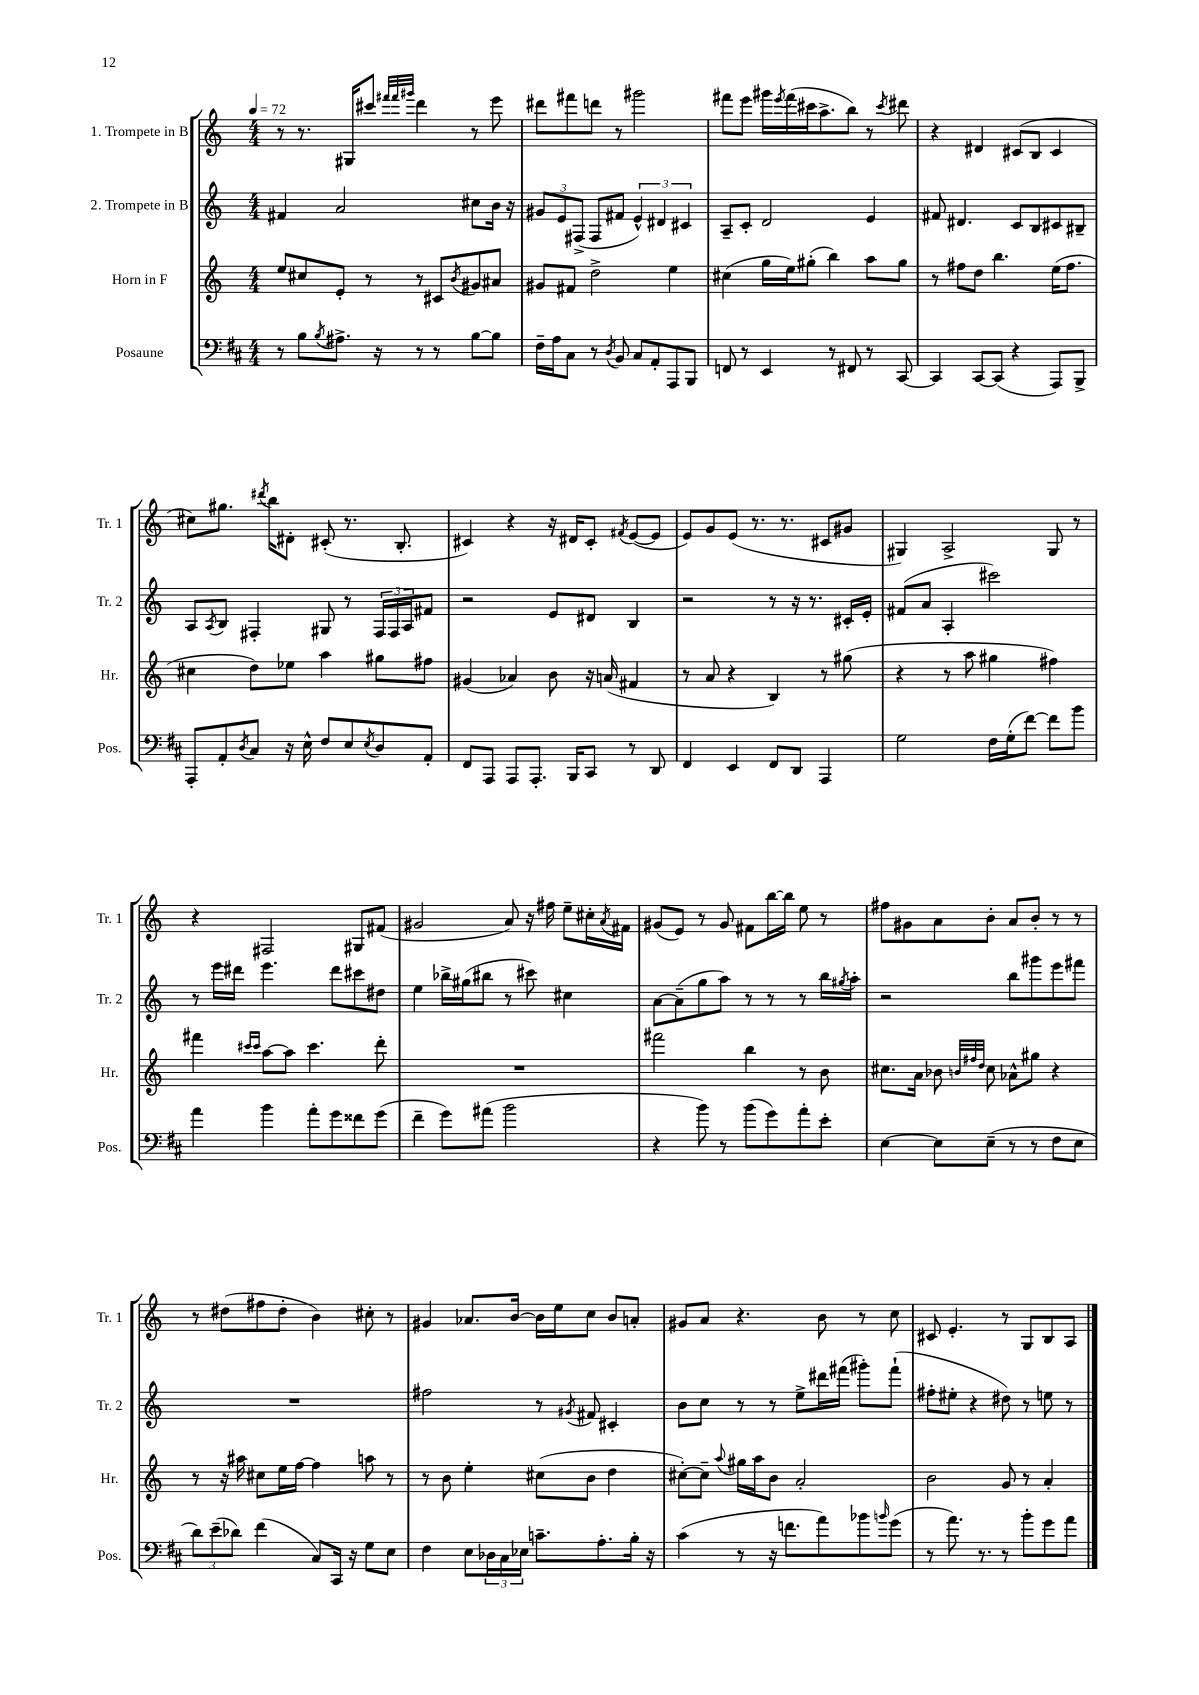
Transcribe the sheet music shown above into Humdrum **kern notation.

**kern	**kern	**kern	**kern
*staff4	*staff3	*staff2	*staff1
*clefF4	*clefG2	*clefG2	*clefG2
*k[f#c#]	*k[]	*k[]	*k[]
*M4/4	*M4/4	*M4/4	*M4/4
*MM72	*MM72	*MM72	*MM72
8r	8ee/L	4f#/	8r
8B\L	8cc#/	.	8.r
8qB/	.	.	.
8.A#^\J	8e'/J	2a/	.
.	.	.	16G#/LK
.	8r	.	8ccc#/J
16r	.	.	.
.	.	.	32qqfff#/LLL
.	.	.	32qqfff#/
.	.	.	32qqggg#/JJJ
8r	8r	.	4ddd\
8r	8c#/L	.	.
.	8qb/	.	.
[8B\L	8g#/	8cc#\L	8r
8B\]J	8a#/J	16b\Jk	8eee\
.	.	16r	.
=	=	=	=
16F#~\LL	8g#/L	12g#/L	8ddd#\L
16A\J	.	.	.
.	.	12e/	.
8C#\J	8f#/J	.	8fff#\
.	.	(12F#^/J	.
8r	2dd^\	8F#/L	8ddd\J
8qD/	.	.	.
8BB/	.	8f#/J	8r
8C#/L	.	6e^^/)	2ggg#\
8AA'/	.	.	.
.	.	6d#/	.
8AAA/	4ee\	.	.
.	.	6c#/	.
8BBB/J	.	.	.
=	=	=	=
8FF/	(4cc#\	8A~/L	8fff#\L
8r	.	8c'/J	8eee\J
4EE/	16gg\LL	2d/	16ggg#\LL
.	.	.	8qeee/
.	16ee\J)	.	(16fff#\
.	(8gg#'\J	.	16ccc#\J
.	.	.	8.aa^\
8r	4bb\)	.	.
8FF#/	.	.	8bb\J)
8r	8aa\L	4e/	8r
.	.	.	8qccc#/
[8CC#/	8gg#\J	.	8ddd#\
=	=	=	=
4CC#/]	8r	8f#/	4r
.	8ff#\L	4.d#/	.
[8CC#/L	8dd\J	.	4d#/
(8CC#/]J	4.bb\	.	.
4r	.	8c/L	(8c#/L
.	.	8B/	8B/J
8AAA/L)	(16ee\LK	8c#/	4c#/
.	8.ff#\J	.	.
8BBB^/J	.	8B#~/J	.
=	=	=	=
8AAA'/L	4cc#\	8A/L	8cc#\L)
.	.	8qA/	.
8AA'/	.	8B/J	8.gg#\J
8qD/	.	.	.
8C#/J	8dd\L)	4F#'/	.
.	.	.	8qddd#/
.	.	.	16bb\LK
16r	8ee-\J	.	8d#'\J
16E^^\	.	.	.
8F#/L	4aa\	8G#/	(8c#'/
8E/	.	8r	8.r
8qE/	.	.	.
8D/	8gg#\L	24F#/LL	.
.	.	24F#/	.
.	.	.	8.B'/
.	.	24A/J	.
8AA'/J	8ff#\J	8f#/J	.
=	=	=	=
8FF#/L	(4g#/	2r	4c#/)
8AAA/J	.	.	.
8AAA/L	4a-/)	.	4r
8.AAA'/J	.	.	.
.	8b\	8e/L	16r
16BBB/LK	.	.	16d#/LK
8CC#/J	16r	8d#/J	8c#'/J
.	(16a/	.	.
.	.	.	8qf#/
8r	4f#/	4B/	([8e/L
8DD/	.	.	8e/]J
=	=	=	=
4FF#/	8r	2r	8e/L)
.	8a/	.	8g/
4EE/	4r	.	(8e/J
.	.	.	8.r
8FF#/L	4B/)	8r	.
.	.	.	8.r
8DD/J	.	16r	.
.	.	8.r	.
4AAA/	8r	.	8c#/L
.	(8gg#\	16c#'/LL	8g#/J
.	.	16e'/JJ	.
=	=	=	=
2G\	4r	(8f#/L	4G#/)
.	.	8a/J	.
.	8r	4A'/	2A^/
.	8aa\	.	.
16F#\LL	4gg#\	2ccc#\)	.
(16G'\J	.	.	.
[8f#\J)	.	.	.
8f#\]L	4ff#\)	.	8G#/
8b\J	.	.	8r
=	=	=	=
4a\	4fff#\	8r	4r
.	.	16eee\LL	.
.	.	16ddd#\JJ	.
.	16qqccc#/LL	.	.
.	16qqccc#/JJ	.	.
4b\	[8aa\L	4.eee\	2F#/
.	8aa\]J	.	.
8a'\L	4.ccc#\	.	.
8g\	.	8ddd#\L	.
8f##\	.	8ccc#\	8G#/L
(8g\J	8ddd'\	8dd#\J	(8f#/J
=	=	=	=
4f#~\	1r	4ee\	2g#/
8g\L)	.	16bb-^\LL	.
.	.	(16gg#\J	.
(8a#\J	.	8bb#\J	.
2b\	.	8r	8a/)
.	.	8ccc#\)	16r
.	.	.	16ff#\
.	.	4cc#\	8ee~\L
.	.	.	16cc#'\L
.	.	.	8qa/
.	.	.	16f#\JJ
=	=	=	=
4r	2fff#\	[8a\L	(8g#/L
.	.	(8a~\]	8e/J)
8b\)	.	8gg\	8r
8r	.	8aa\J)	8g#/
(8b\L	4bb\	8r	8f#\L
8g\)	.	8r	[16bb\L
.	.	.	16bb\]JJ
8a'\	8r	8r	8ee\
8e'\J	8b\	16bb\LL	8r
.	.	8qgg#/	.
.	.	16aa'\JJ	.
=	=	=	=
[4E\	8.cc#\L	2r	8ff#\L
.	.	.	8g#\
.	16a\Jk	.	.
8E\]L	8b-\	.	8a\
.	32qqb/LLL	.	.
.	32qqff#/	.	.
.	32qqdd/JJJ	.	.
(8E~\J	8cc#\	.	8b'\J
8r	8a-^^\L	8bb\L	8a/L
8r	8gg#\J	8ggg#\	8b'/J
8F#\L	4r	8eee\	8r
8E\J	.	8fff#\J	8r
=	=	=	=
12d\L)	8r	1r	8r
(12e~\	.	.	.
.	16r	.	(8dd#\L
12d-\J)	.	.	.
.	16aa#\	.	.
(4f#\	8cc#\L	.	8ff#\
.	16ee\L	.	8dd#'\J
.	[16ff\JJ	.	.
8C#/L)	4ff\]	.	4b\)
16CC#/Jk	.	.	.
16r	.	.	.
8G\L	8aa\	.	8cc#'\
8E\J	8r	.	8r
=	=	=	=
4F#\	8r	2ff#\	4g#/
.	8b\	.	.
8E\L	4ee'\	.	8.a-/L
24D-\L	.	.	.
24C#\	.	.	.
.	.	.	[16b/Jk
24E-\JJ	.	.	.
8.c~\L	(8cc#\L	8r	16b\]LL
.	.	.	16ee\J
.	.	8qg#/	.
.	8b\J	8f#/	8cc\J
8.A'\	.	.	.
.	4dd\	4c#'/	8b/L
16B'\Jk	.	.	8a'/J
16r	.	.	.
=	=	=	=
(4c#\	[8cc#'\L)	8b\L	8g#/L
.	8cc#~\]J	8cc\J	8a/J
.	8qqaa/	.	.
8r	16gg#\LL	8r	4.r
.	16aa\J	.	.
16r	8b\J	8r	.
8.f\L	.	.	.
.	2a'/	8ee^\L	.
8a\)	.	16ddd#\L	8b\
.	.	(16fff#\JJ	.
8b-\	.	8ggg#'\L)	8r
16qqb/	.	.	.
(8g\J	.	(8fff#`\J	8cc\
=	=	=	=
8r	2b\	8ff#'\L	8c#/
8.a\)	.	8ee#'\J	4.e'/
.	.	4r	.
8.r	.	.	.
8r	8g/	8dd#\)	8r
8b'\L	8r	8r	8G/L
8g\	4a'/	8ee\	8B/
8a\J	.	8r	8A/J
==	==	==	==
*-	*-	*-	*-
